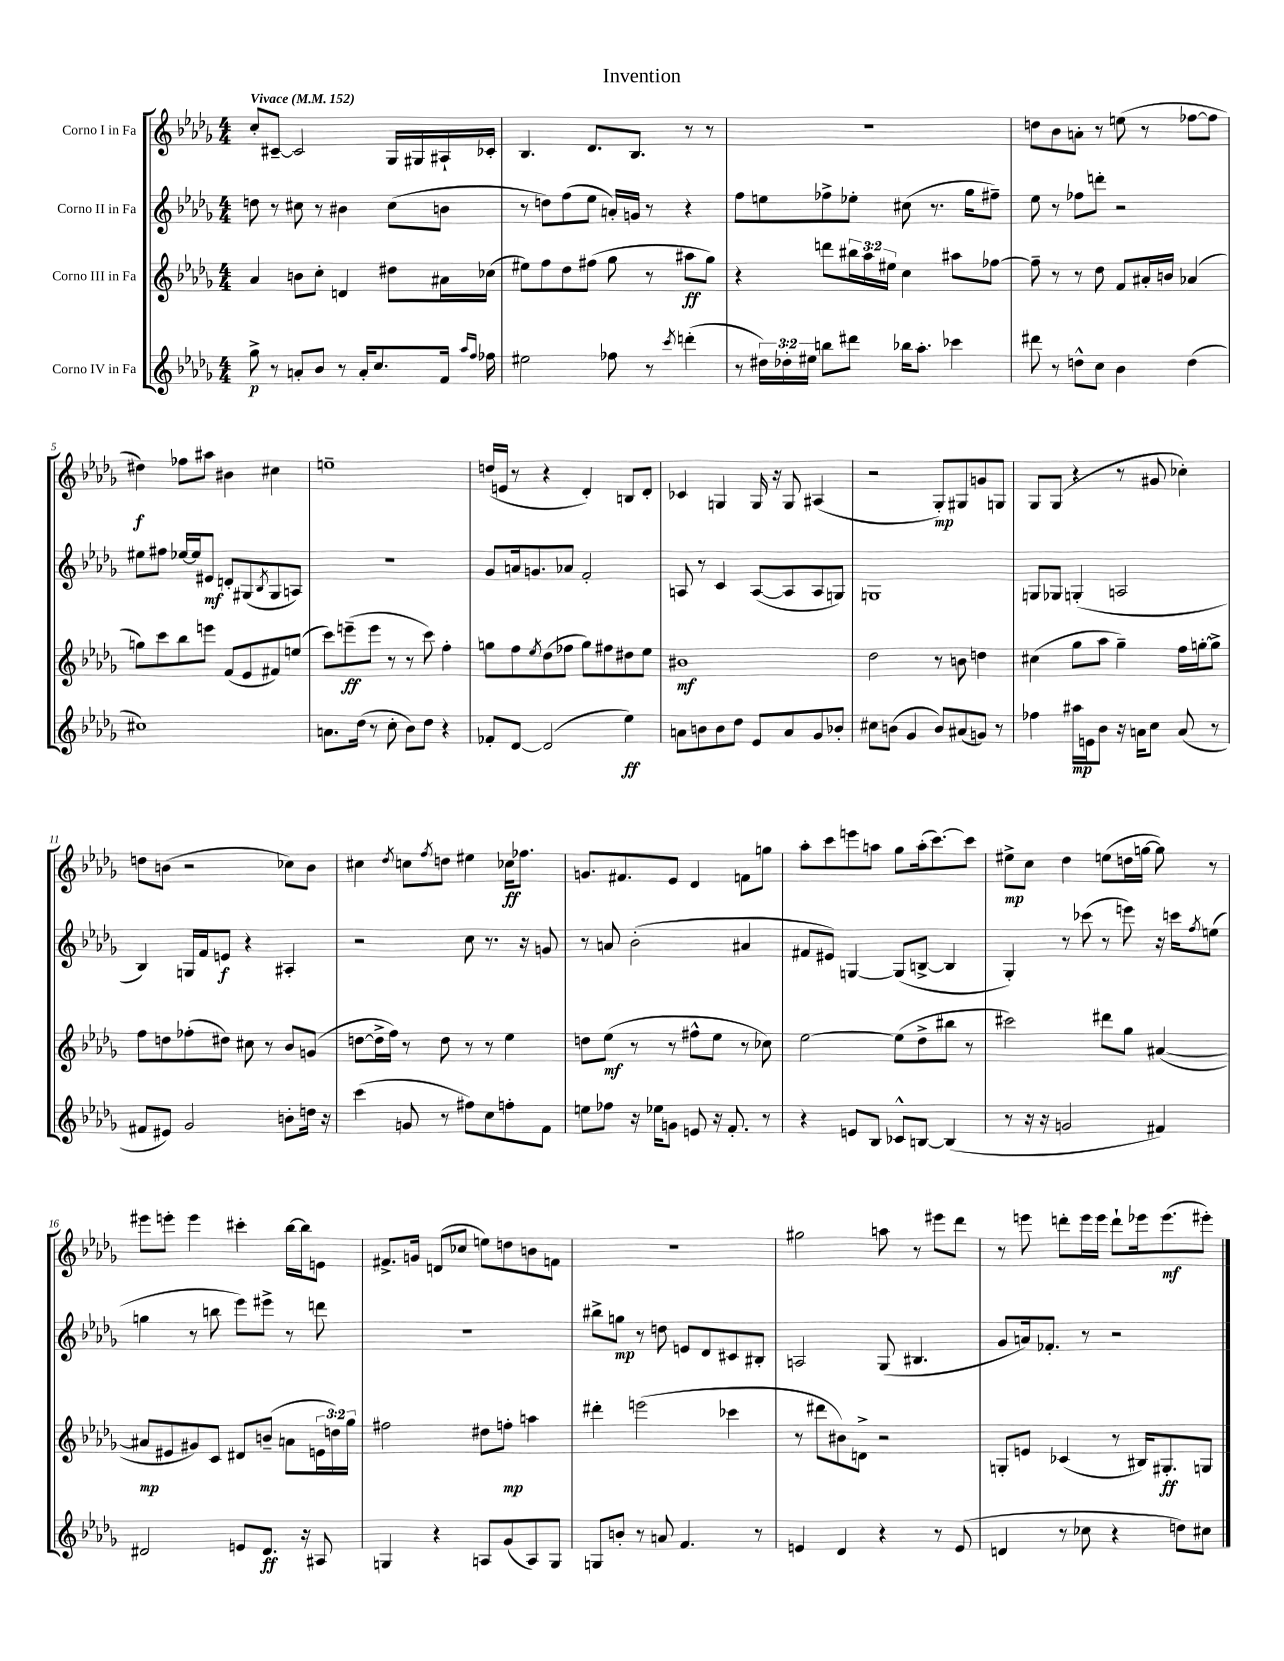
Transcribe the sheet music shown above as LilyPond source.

\header { title = "Invention" }
<<
\new StaffGroup <<
\new Staff = "s0" \with { instrumentName = "Corno I in Fa" } {
    \clef treble \key des \major \numericTimeSignature \time 4/4 \tempo "Vivace" 4 = 152
    c''8-. cis'8~-- cis'2 ges16 gis16 ais16-! ces'16-. |
    bes4. des'8. bes8. r8 r8 |
    R1 |
    d''8 bes'8 a'8-. r8 e''8( r8 fes''8~ fes''8 |
    dis''4\f) fes''8 ais''8 bis'4 cis''4 |
    e''1-- |
    d''16( e'16 r8 r4 des'4-.) b8 des'8-. |
    ces'4 g4 g16 r16 g8 ais4( |
    r2 ges8-.\mp) gis8 g'8 g8 |
    ges8 ges8( r4 r8 gis'8 ces''4-.) |
    d''8 b'8( r2 ces''8) b'8 |
    cis''4 \acciaccatura { des''8 } c''8 \acciaccatura { f''8 } d''8 eis''4 ces''16\ff fes''8. |
    g'8. fis'8. ees'8 des'4 f'8 g''8 |
    aes''8-. c'''8 e'''8 a''8 ges''8 a''16-.( c'''8.~) c'''8 |
    eis''8->\mp c''8 des''4 e''8( d''16 g''16~ g''8) r8 |
    eis'''8 e'''8-. e'''4 cis'''4-. bes''16~ bes''16 e'8 |
    fis'8.-> g'16 d'8( ces''8 e''8) d''8 b'8 f'8 |
    R1 |
    gis''2 a''8 r8 eis'''8 des'''8 |
    r8 e'''8 d'''8-. e'''16 e'''16 d'''8-! ees'''16 ees'''8.\mf( eis'''8-.) \bar "|." |
}
\new Staff = "s1" \with { instrumentName = "Corno II in Fa" } {
    \clef treble \key des \major \numericTimeSignature \time 4/4
    d''8 r8 cis''8 r8 bis'4 cis''8( b'8 |
    r8 d''8) f''8( ees''8 a'16-.) g'16 r8 r4 |
    f''8 e''8 fes''8-> ees''8-. cis''8( r8. ges''16 fis''8--) |
    ees''8 r8 fes''8 d'''8-. r2 |
    eis''8 fis''8 ees''16~ ees''16 eis'8\mf d'8-. gis8( \acciaccatura { bes8 } gis8 a8) |
    r1 |
    ges'8 a'16 g'8. aes'8 f'2-. |
    a8 r8 c'4 a8~( a8 a8 g8) |
    g1 |
    g8 ges8 g4-.( a2 |
    bes4) g16 f'16 e'8\f r4 ais4-. |
    r2 c''8 r8. r16 g'8 |
    r8 a'8 bes'2-.( ais'4 |
    fis'8 eis'8) g4~ g8( b8~-> b4 |
    ges4-.) r8 ces'''8( r8 e'''8) r16 c'''16 \acciaccatura { f''8 } e''8( |
    g''4 r8 b''8 ees'''8) eis'''8-> r8 d'''8 |
    R1 |
    bis''8-> g''8\mp r8 d''8 e'8 des'8 cis'8 bis8-. |
    a2 ges8( bis4. |
    ges'8 a'16) fes'8.-. r8 r2 \bar "|." |
}
\new Staff = "s2" \with { instrumentName = "Corno III in Fa" } {
    \clef treble \key des \major \numericTimeSignature \time 4/4 \override Staff.TupletNumber.text = #tuplet-number::calc-fraction-text
    aes'4 b'8 c''8-. d'4 dis''8 ais'16 ces''16( |
    eis''8) f''8 des''8 fis''8( ges''8 r8 ais''8\ff ges''8) |
    r4 d'''8 \tuplet 3/2 { bis''16 aes''16 eis''16 } c''4 ais''8 fes''8~ |
    fes''8-- r8 r8 des''8 f'8 ais'16-. b'16 aes'4( |
    g''8) c'''8 bes''8 e'''8 f'8( ees'8 fis'8) e''8( |
    c'''8) e'''8--\ff( e'''8 r8 r8 c'''8) f''4-. |
    g''8 f''8 \acciaccatura { ees''8 } des''8( fes''8 g''8) fis''8 dis''8 ees''8 |
    bis'1\mf |
    des''2 r8 b'8 d''4 |
    cis''4( ges''8 aes''8 ges''4--) f''16 g''16~-. g''8-> |
    f''8 d''8 fes''8-.( dis''8) cis''8 r8 bes'8 g'8( |
    d''8~ d''16-> f''16) r8 d''8 r8 r8 ees''4 |
    d''8 ees''8\mf( r8 r8 fis''8-^ ees''8 r8 ces''8) |
    ees''2~ ees''8( des''8-> bis''8 r8 |
    cis'''2) dis'''8 ges''8 ais'4~( |
    ais'8\mp eis'8 gis'8) c'8 dis'8 b'8--( a'8 \tuplet 3/2 { e'16 d''16) ges''16 } |
    fis''2 dis''8 f''8-.\mp a''4 |
    dis'''4-. e'''2( ces'''4 |
    r8 dis'''8 bis'8) d'8-> r2 |
    g8-. e'8 ces'4( r8 bis16) gis8.-.\ff g8 \bar "|." |
}
\new Staff = "s3" \with { instrumentName = "Corno IV in Fa" } {
    \clef treble \key des \major \numericTimeSignature \time 4/4 \override Staff.TupletNumber.text = #tuplet-number::calc-fraction-text
    ges''8->\p r8 a'8-. bes'8 r8 a'16-. c''8. f'16 \grace { aes''16 f''16 } fes''16 |
    eis''2 fes''8 r8 \acciaccatura { c'''8 } d'''4-.( |
    r8 \tuplet 3/2 { dis''16) des''16-. eis''16 } b''8 dis'''8 bes''16 aes''8.-. ces'''4 |
    dis'''8 r8 d''8-^ c''8 bes'4 d''4( |
    cis''1) |
    a'8. des''16( r8 c''8-. bes'8) des''8 r4 |
    fes'8-. des'8~ des'2( ees''4\ff) |
    a'8 b'8 b'8 des''8 ees'8 a'8 ges'8 bes'8-. |
    cis''8 b'8( ges'4 b'8) ais'8( g'8) r8 |
    fes''4 ais''16\mp e'16 bes'8 r16 a'16 c''8 a'8( r8 |
    fis'8 eis'8) ges'2 b'8-. d''16 r16 |
    c'''4( g'8 r8 fis''8) c''8 f''8-. f'8 |
    e''8 fes''8 r16 ees''16 g'8 e'8 r16 f'8.-. r8 |
    r4 e'8 bes8 ces'8-^ b8~ b4( |
    r8 r16 r16 g'2 fis'4) |
    dis'2 e'8 dis'8.\ff r16 ais8 |
    g4 r4 a8 ges'8( a8) g8 |
    g8 b'8-. r8 a'8 f'4. r8 |
    e'4 des'4 r4 r8 e'8( |
    d'4 r8 ces''8 r4 d''8) cis''8 \bar "|." |
}
>>
>>
